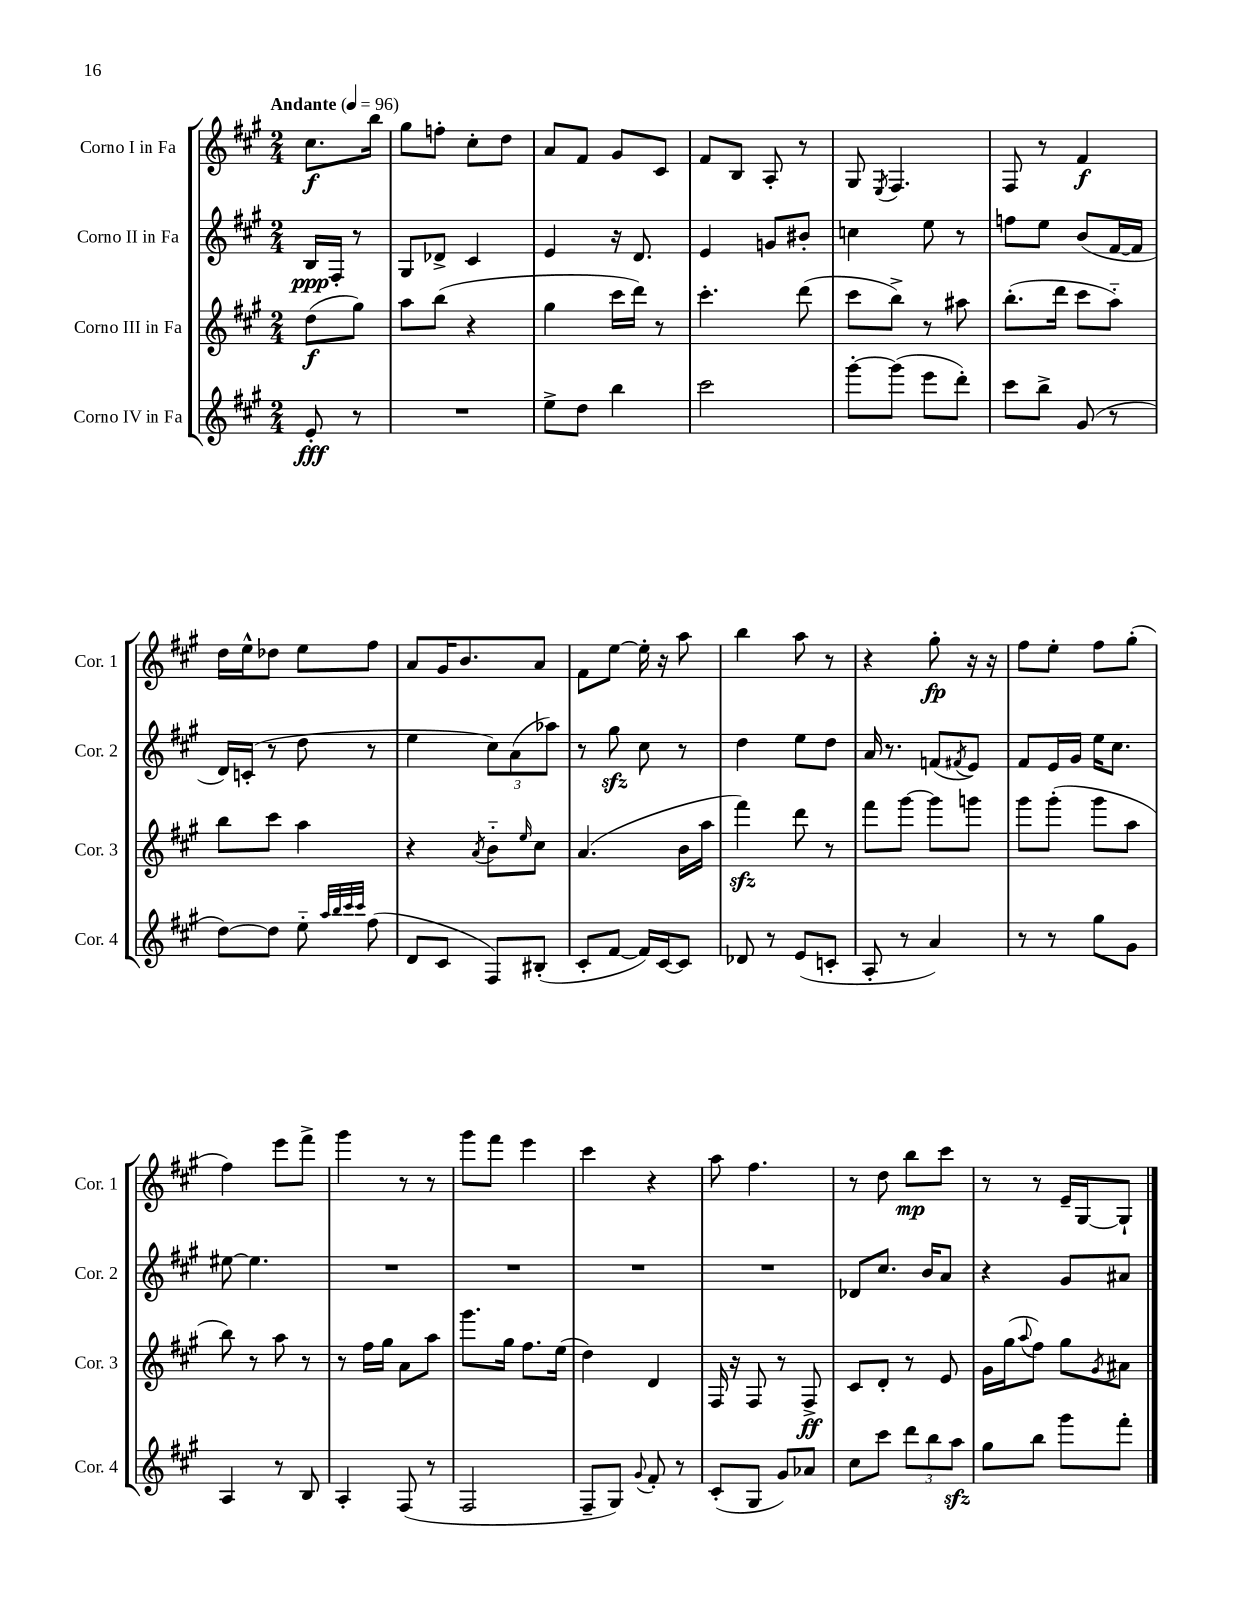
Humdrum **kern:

**kern	**kern	**kern	**kern
*staff4	*staff3	*staff2	*staff1
*clefG2	*clefG2	*clefG2	*clefG2
*k[f#c#g#]	*k[f#c#g#]	*k[f#c#g#]	*k[f#c#g#]
*M2/4	*M2/4	*M2/4	*M2/4
*MM96	*MM96	*MM96	*MM96
8e'	(8dd	16B	8.cc#
.	.	16F#'	.
8r	8gg#)	8r	.
.	.	.	16bb
=	=	=	=
2r	8aa	8G#	8gg#
.	(8bb	8d-^	8ff'
.	4r	4c#	8cc#'
.	.	.	8dd
=	=	=	=
8ee^	4gg#	4e	8a
8dd	.	.	8f#
4bb	16ccc#	16r	8g#
.	16ddd)	8.d	.
.	8r	.	8c#
=	=	=	=
2ccc#	4.ccc#'	4e	8f#
.	.	.	8B
.	.	8g	8A'
.	(8ddd	8b#'	8r
=	=	=	=
[8ggg#'	8ccc#	4cc	8G#
.	.	.	8qE
(8ggg#]	8bb^)	.	4.F#
8eee	8r	8ee	.
8ddd')	8aa#	8r	.
=	=	=	=
8ccc#	(8.bb'	8ff	8F#
8bb^	.	8ee	8r
.	16ddd	.	.
(8g#	8ccc#	(8b	4f#
8r	8aa'~)	[16f#	.
.	.	16f#]	.
=	=	=	=
[8dd)	8bb	16d)	16dd
.	.	(16c'	16ee^^
8dd]	8ccc#	8r	8dd-
8ee'~	4aa	8dd	8ee
32qqaa	.	.	.
32qqbb	.	.	.
32qqccc#	.	.	.
32qqccc#	.	.	.
(8ff#	.	8r	8ff#
=	=	=	=
8d	4r	4ee	8a
8c#	.	.	16g#
.	.	.	8.b
.	8qa	.	.
8F#)	8b'~	12cc#)	.
.	.	(12a	.
.	16qqee	.	.
(8B#'	8cc#	.	8a
.	.	12aa-)	.
=	=	=	=
8c#'	(4.a	8r	8f#
[8f#	.	8gg#	[8ee
16f#])	.	8cc#	16ee']
[16c#	.	.	16r
8c#]	16b	8r	8aa
.	16aa	.	.
=	=	=	=
8d-	4fff#)	4dd	4bb
8r	.	.	.
(8e	8ddd	8ee	8aa
8c'	8r	8dd	8r
=	=	=	=
8A'	8fff#	16a	4r
.	.	8.r	.
8r	[8ggg#	.	.
4a)	8ggg#]	(8f	8gg#'
.	.	8qf#	.
.	8ggg	8e)	16r
.	.	.	16r
=	=	=	=
8r	8ggg#	8f#	8ff#
8r	(8ggg#'	16e	8ee'
.	.	16g#	.
8gg#	8ggg#	16ee	8ff#
.	.	8.cc#	.
8g#	8aa	.	(8gg#'
=	=	=	=
4A	8bb)	[8ee#	4ff#)
.	8r	4.ee#]	.
8r	8aa	.	8eee
8B	8r	.	8fff#^
=	=	=	=
4A'	8r	2r	4ggg#
.	16ff#	.	.
.	16gg#	.	.
(8F#	8a	.	8r
8r	8aa	.	8r
=	=	=	=
2F#	8.ggg#	2r	8ggg#
.	.	.	8fff#
.	16gg#	.	.
.	8.ff#	.	4eee
.	(16ee	.	.
=	=	=	=
8F#~	4dd)	2r	4ccc#
8G#)	.	.	.
8qqg#	.	.	.
8f#'	4d	.	4r
8r	.	.	.
=	=	=	=
(8c#'	16F#	2r	8aa
.	16r	.	.
8G#	8F#	.	4.ff#
8g#)	8r	.	.
8a-	8F#^	.	.
=	=	=	=
8cc#	8c#	8d-	8r
8ccc#	8d'	8.cc#	8dd
12ddd	8r	.	8bb
.	.	16b	.
12bb	.	.	.
.	8e	8a	8ccc#
12aa	.	.	.
=	=	=	=
8gg#	16g#	4r	8r
.	(16gg#	.	.
.	8qqaa	.	.
8bb	8ff#)	.	8r
8ggg#	8gg#	8g#	16e~
.	.	.	[16G#
.	8qg#	.	.
8fff#'	8a#	8a#	8G#`]
==	==	==	==
*-	*-	*-	*-
